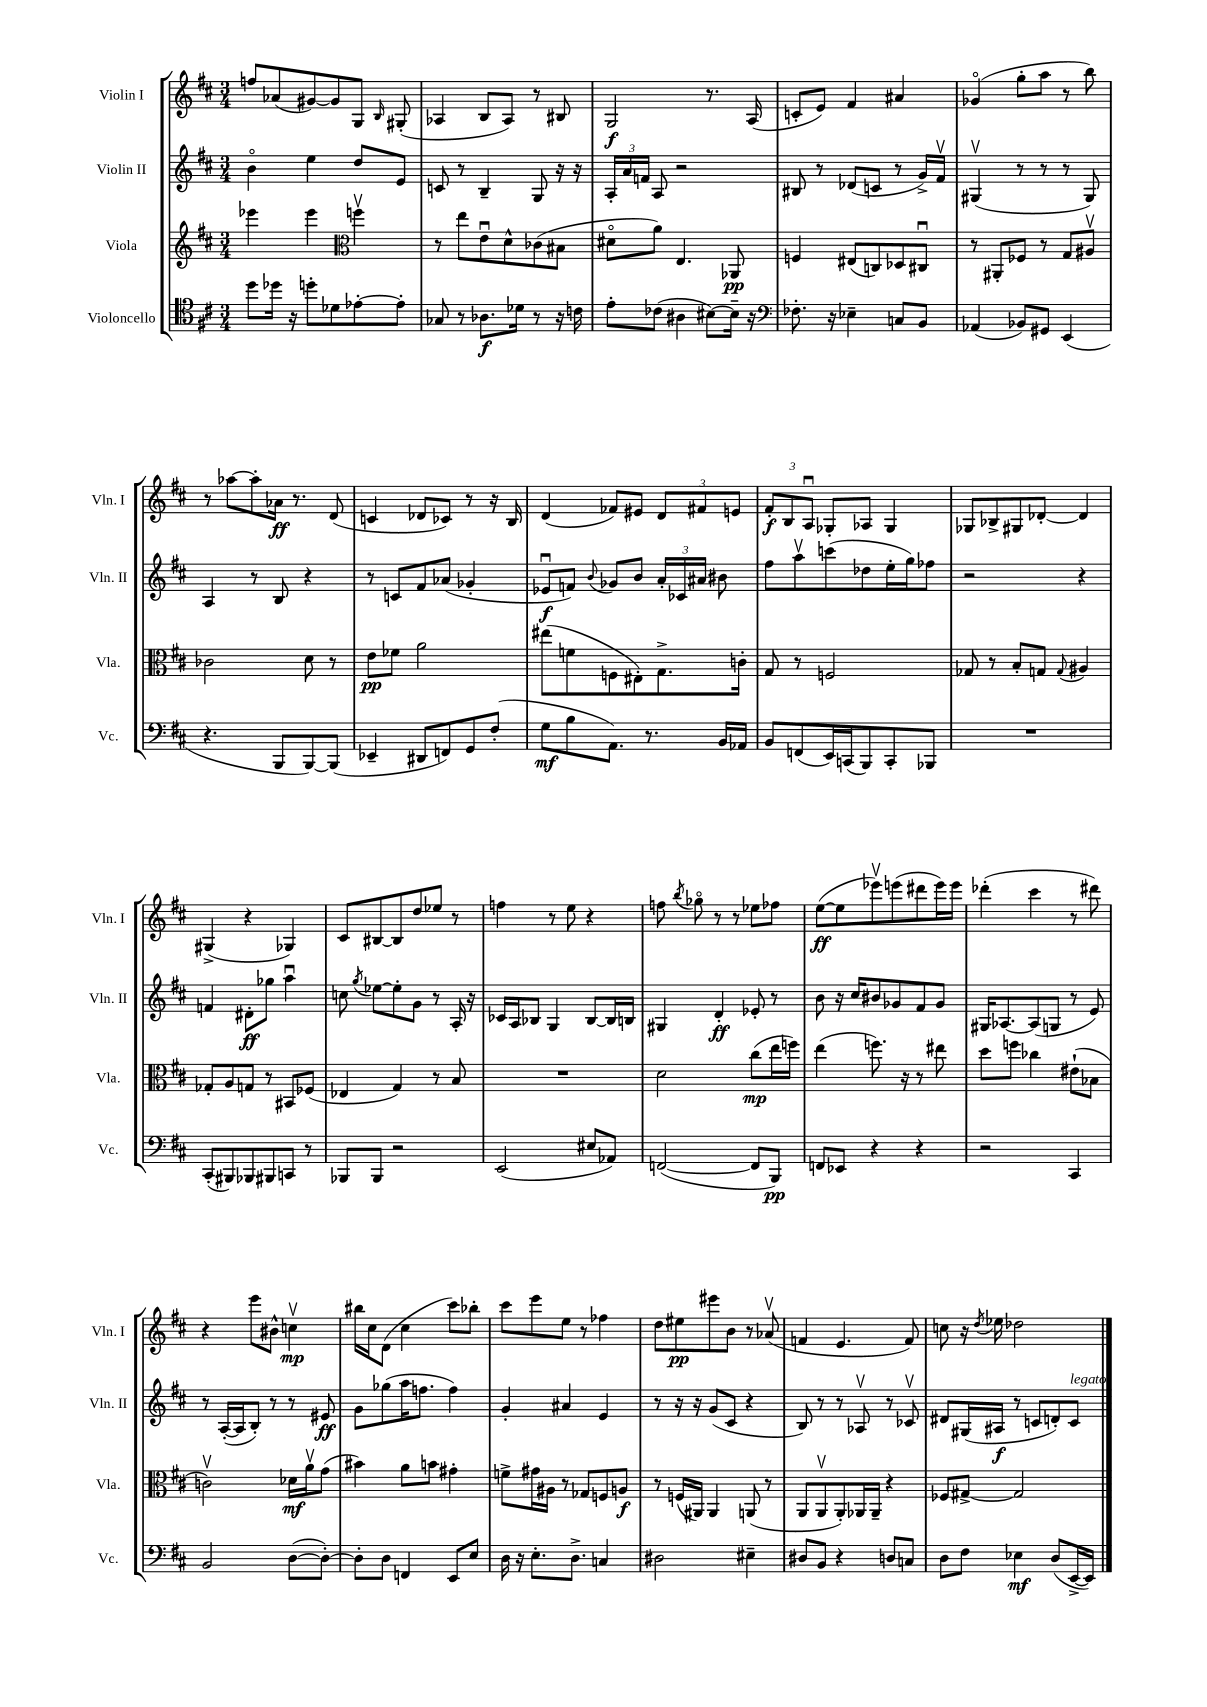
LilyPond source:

<<
\new StaffGroup <<
\new Staff = "s0" \with { instrumentName = "Violin I" shortInstrumentName = "Vln. I" } {
    \clef treble \key d \major \numericTimeSignature \time 3/4
    \autoBeamOff f''8[ aes'8( gis'8~) gis'8 g8] \grace { b16 } gis8-.( |
    aes4 b8[ aes8]) r8 bis8 |
    g2\f r8. a16( |
    c'8[-. e'8]) fis'4 ais'4 |
    ges'4\flageolet( g''8[-. a''8] r8 b''8) |
    r8 aes''8[~ aes''8-. aes'16]\ff r8. d'8( |
    c'4 des'8[ ces'8]) r8 r16 b16 |
    d'4( fes'8[) eis'8] \tuplet 3/2 { d'8[ fis'8 e'8] } |
    \tuplet 3/2 { fis'8[-.\f b8 a8]\downbow } ges8[-. aes8] ges4 |
    ges8[ bes8-> gis8 des'8]~-. des'4 |
    gis4->( r4 ges4) |
    cis'8[ bis8~ bis8 d''8 ees''8] r8 |
    f''4 r8 e''8 r4 |
    f''8 \acciaccatura { b''8 } ges''8\flageolet r8 r8 ees''8[ fes''8] |
    e''8[~\ff( e''8 ees'''8\upbow) e'''8( dis'''8 e'''16) e'''16] |
    des'''4-.( cis'''4 r8 dis'''8) |
    r4 e'''8[ bis'8]-^ c''4\upbow\mp |
    bis''16[ cis''16 d'8]( cis''4 cis'''8[) bes''8]-. |
    cis'''8[ e'''8 e''8] r8 fes''4 |
    d''8[ eis''8\pp eis'''8 b'8] r8 aes'8\upbow( |
    f'4 e'4. f'8) |
    c''8 r16 \acciaccatura { d''8 } ees''16 des''2 \bar "|." |
}
\new Staff = "s1" \with { instrumentName = "Violin II" shortInstrumentName = "Vln. II" } {
    \clef treble \key d \major \numericTimeSignature \time 3/4
    \autoBeamOff b'4\flageolet e''4 d''8[ e'8] |
    c'8 r8 b4-- g8 r16 r16 |
    \tuplet 3/2 { a16[-. a'16 f'16] } a8 r2 |
    bis8 r8 des'8[( c'8] r8 g'16[->) fis'16]\upbow |
    gis4\upbow( r8 r8 r8 gis8) |
    a4 r8 b8 r4 |
    r8 c'8[ fis'8 aes'8]( ges'4-. |
    ees'8[\downbow\f f'8]) \appoggiatura { b'8 } ges'8[ b'8] \tuplet 3/2 { a'16[-. ces'16 ais'16] } bis'8 |
    fis''8[ a''8\upbow c'''8( des''8 e''16-. g''16) fes''8] |
    r2 r4 |
    f'4 dis'8[-.\ff ges''8] a''4\downbow |
    c''8 \acciaccatura { g''8 } ees''8[~ ees''8-. g'8] r8 a16-. r16 |
    ces'16[ a16 bes8] g4 bes8[~ bes16 b16] |
    gis4 d'4-.\ff ees'8-. r8 |
    b'8 r16 cis''16[ bis'8 ges'8 fis'8 ges'8] |
    gis16[ aes8.~ aes8( g8] r8 e'8) |
    r8 a16[~-.( a16 b8]-.) r8 r8 eis'8\ff |
    g'8[ ges''8( a''16 f''8.] f''4) |
    g'4-. ais'4 e'4 |
    r8 r16 r16 g'8[( cis'8] r4 |
    b8) r8 r8 aes8\upbow r8 ces'8\upbow |
    dis'8[ gis16( ais16]\f r8 c'8[ d'8-.) c'8]^\markup { \italic "legato" } \bar "|." |
}
\new Staff = "s2" \with { instrumentName = "Viola" shortInstrumentName = "Vla." } {
    \clef treble \key d \major \numericTimeSignature \time 3/4
    \autoBeamOff ees'''4 ees'''4 \clef alto f''4\upbow |
    r8 e''8[ e'8\downbow d'8-^ ces'8( bis8] |
    dis'8[\flageolet a'8]) e4. aes,8\pp |
    f4 eis8[( c8) des8 cis8]\downbow |
    r8 ais,8[-. fes8] r8 g8[ ais8]\upbow |
    ces'2 d'8 r8 |
    e'8[\pp fes'8] a'2 |
    eis''8[( f'8 f8 eis8-.) g8.-> c'16]-. |
    g8 r8 f2 |
    ges8 r8 b8[-. g8] \appoggiatura { g8 } ais4 |
    ges8[-. a8 g8] r8 bis,8[ fes8]( |
    ees4 g4) r8 b8 |
    R2. |
    d'2 cis''8[\mp( e''16 f''16]) |
    e''4( f''8.) r16 r8 eis''8 |
    d''8[ f''8] ces''4 eis'8[-!( bes8] |
    c'2\upbow) des'16[\mf a'16\upbow g'8]( |
    bis'4) a'8[ b'8] gis'4-. |
    f'8[-> gis'16 ais16] r8 ges8[ f8 a8]\f |
    r8 f16[( ais,16]) ais,4 a,8( r8 |
    a,8[ a,8\upbow a,8-.) aes,16 aes,16]-- r4 |
    fes8[ gis8]~-> gis2 \bar "|." |
}
\new Staff = "s3" \with { instrumentName = "Violoncello" shortInstrumentName = "Vc." } {
    \clef tenor \key d \major \numericTimeSignature \time 3/4
    \autoBeamOff d''8[ des''16] r16 d''8[-. des'8 ees'8~-. ees'8]-. |
    ges8 r8 aes8.[\f des'16] r8 r16 c'16 |
    e'8[-. ces'8]( ais4 bis8[~) bis16]-- r16 |
    \clef bass fes8.-. r16 ees4-- c8[ b,8] |
    aes,4( bes,8[) gis,8] e,4( |
    r4. b,,8[ b,,8~) b,,8]( |
    ees,4-- dis,8[ f,8) g,8 fis8]-.( |
    g8[\mf b8 a,8.]) r8. b,16[ aes,16] |
    b,8[ f,8( e,16) c,16( b,,8) c,8-. bes,,8] |
    R2. |
    cis,8[-.( bis,,8) bes,,8 bis,,8 c,8] r8 |
    bes,,8[ bes,,8] r2 |
    e,2( eis8[ aes,8]) |
    f,2~( f,8[ b,,8]\pp) |
    f,8[ ees,8] r4 r4 |
    r2 cis,4 |
    b,2 d8[~( d8]~-.) |
    d8[-. d8] f,4 e,8[ e8] |
    d16 r16 e8.[-. d8.]-> c4 |
    dis2 eis4-- |
    dis8[ b,8] r4 d8[ c8] |
    d8[ fis8] ees4\mf d8[( e,16~-> e,16]) \bar "|." |
}
>>
>>
\layout { \context { \Score \remove "Bar_number_engraver" } }
